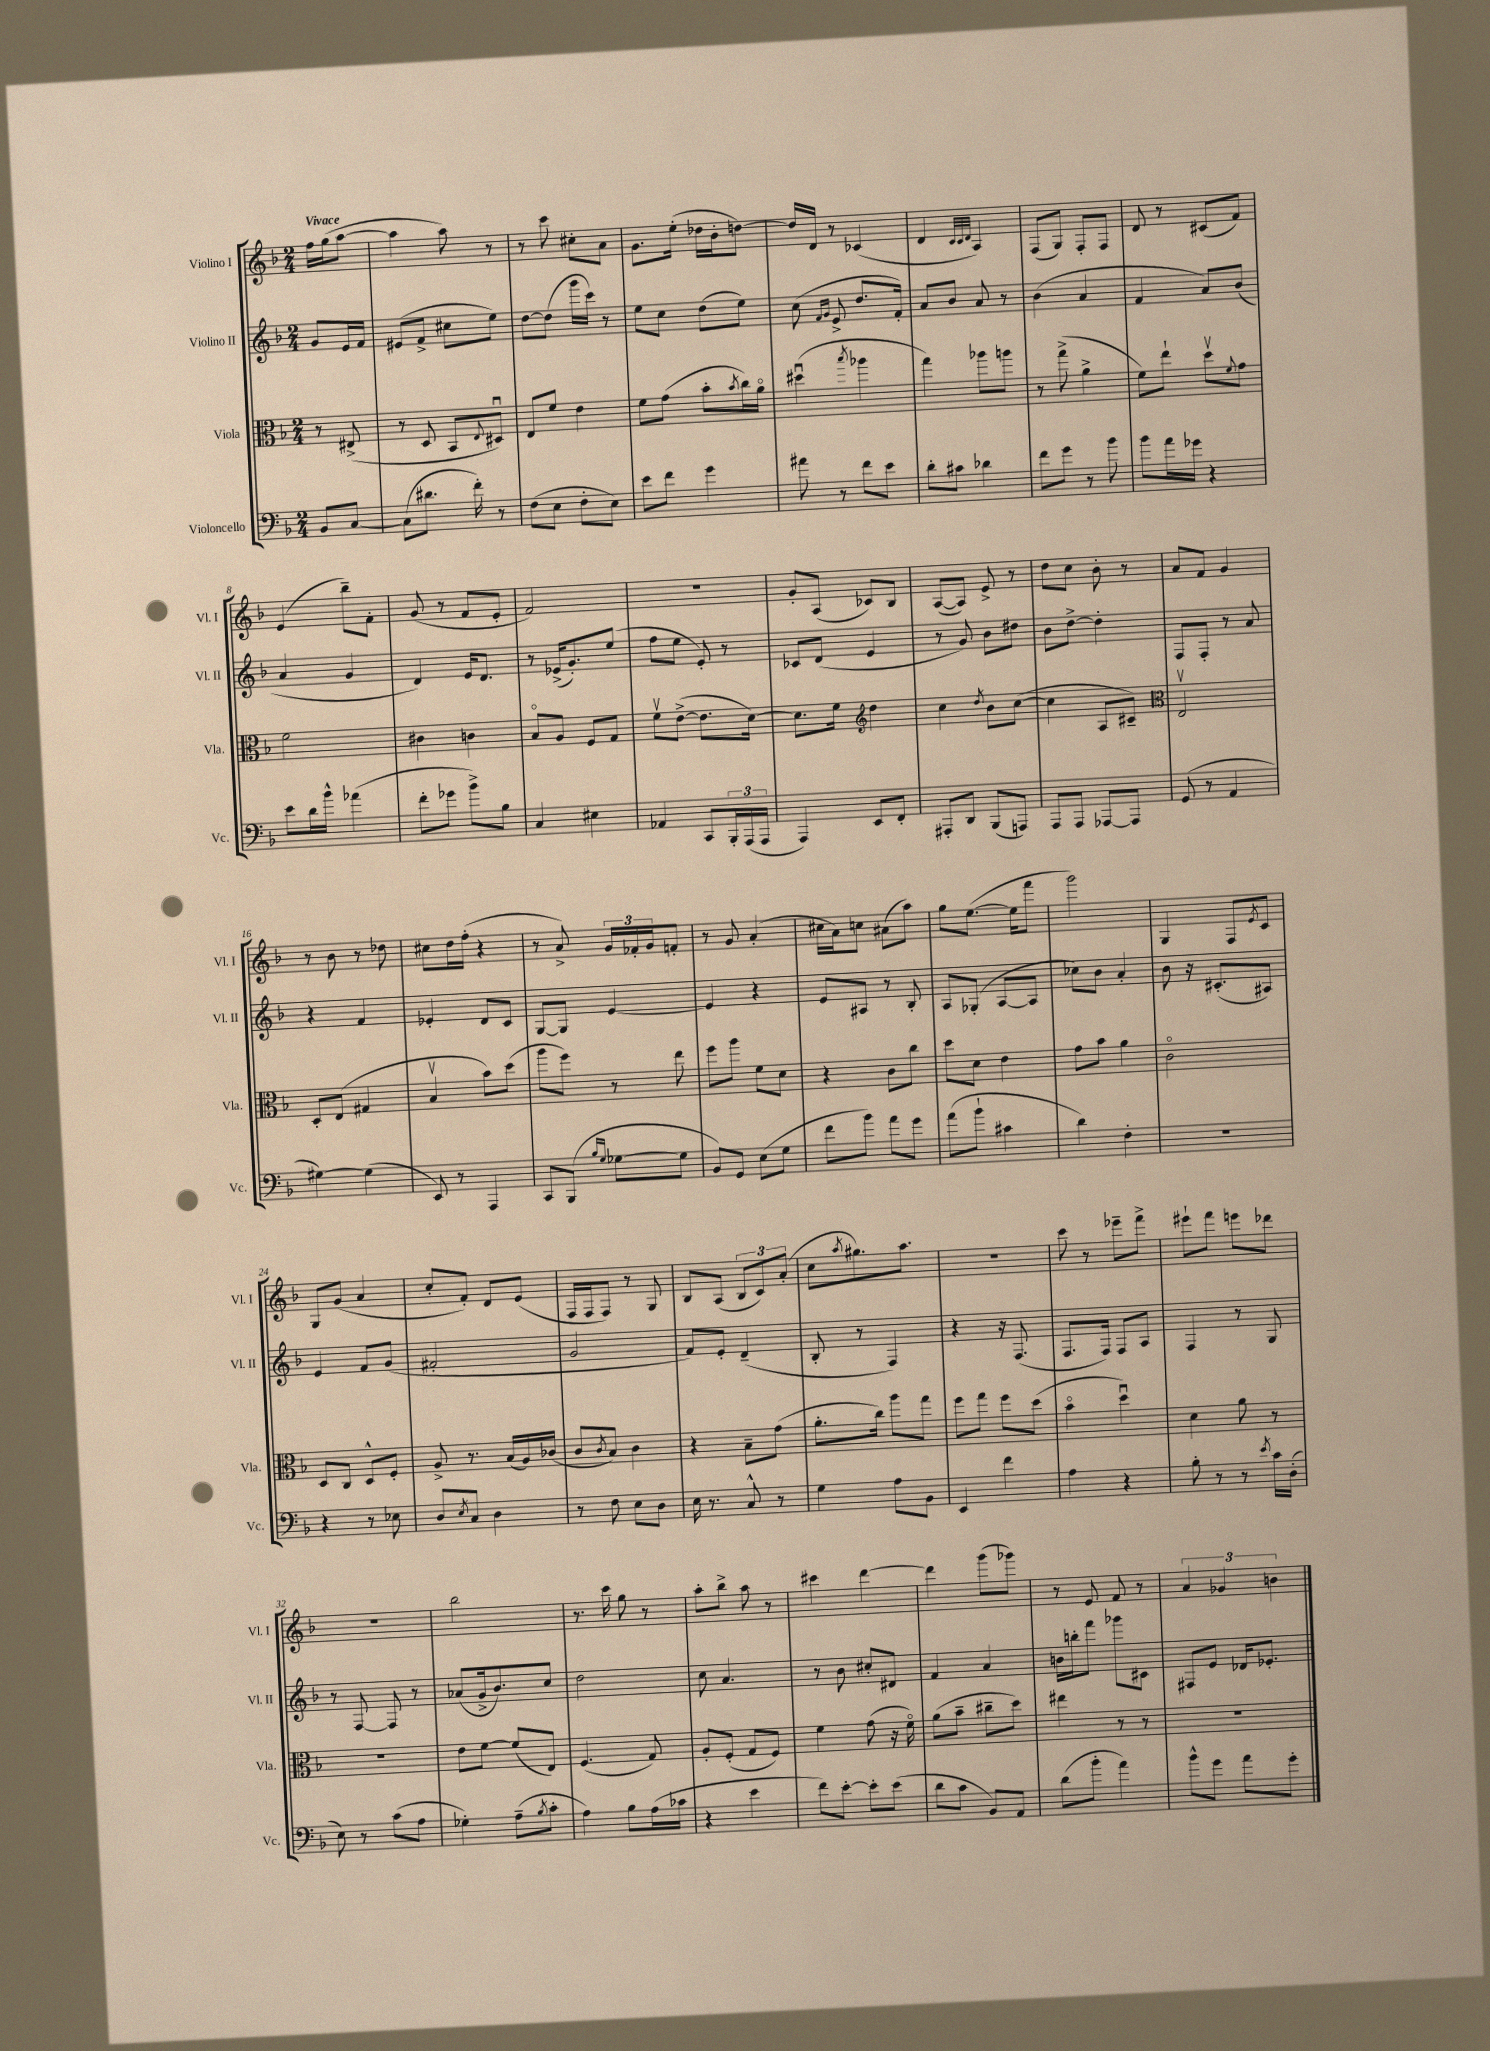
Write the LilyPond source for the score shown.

<<
\new StaffGroup <<
\new Staff = "s0" \with { instrumentName = "Violino I" shortInstrumentName = "Vl. I" } {
    \clef treble \key f \major \numericTimeSignature \time 2/4 \partial 4 \tempo "Vivace"
    f''16 g''16( a''8~ |
    a''4 a''8) r8 |
    r8 c'''8 cis''8-. a'8 |
    g'8. e''16-.( des''16 bes'16-. d''8~) |
    d''16 d'16 r8 ces'4( |
    d'4 \grace { c'32 c'32 d'32 } a4) |
    f8( g8) f8-. f8 |
    d'8 r8 cis'8( f'8) |
    e'4( bes''8--) f'8-. |
    g'8( r8 f'8 e'8-. |
    f'2) |
    R2 |
    g'8-. a8( ces'8) bes8 |
    a8~( a8) e'8-> r8 |
    d''8 c''8 bes'8-. r8 |
    a'8 f'8 g'4 |
    r8 bes'8 r8 des''8 |
    cis''8 d''16 f''16-.( r4 |
    r8 a'8->) \tuplet 3/2 { g'16 fes'16-. g'16 } f'8-. |
    r8 g'8 a'4-.( |
    cis''16 a'16) c''8 ais'8( a''8) |
    g''8 e''8.~( e''16 f'''8 |
    g'''2) |
    g4 f8 \acciaccatura { e'8 } c'8 |
    g8 g'8( a'4 |
    c''8-. f'8-.) d'8 e'8( |
    f16 f16 f8) r8 g8 |
    bes8 a8( \tuplet 3/2 { bes8 c'8) a'8-.( } |
    c''8 \acciaccatura { a''8 } gis''8.) a''8. |
    R2 |
    c'''8 r8 ees'''8-- f'''8-> |
    eis'''8-! f'''8 e'''8 des'''8 |
    R2 |
    bes''2 |
    r8. c'''16 g''8 r8 |
    a''8-. bes''8-> a''8 r8 |
    cis'''4 d'''4~ |
    d'''4 g'''8( ges'''8) |
    r8 e'8 f'8 r8 |
    \tuplet 3/2 { a'4 ges'4 b'4 } \bar "|." |
}
\new Staff = "s1" \with { instrumentName = "Violino II" shortInstrumentName = "Vl. II" } {
    \clef treble \key f \major \numericTimeSignature \time 2/4 \partial 4
    g'8 e'16 f'16 |
    eis'8( f'8-> cis''8 e''8) |
    d''8~ d''8( g'''16 c'''16) r8 |
    e''8 c''8 d''8( e''8) |
    c''8( \grace { f'16 g'16 } e'8-> d''8. f'16-.) |
    a'8 bes'8 a'8 r8 |
    bes'4( a'4 |
    f'4 a'8) bes'8( |
    a'4 g'4 |
    d'4) e'16 d'8. |
    r8 ees'16->( g'8.-.) e''8( |
    f''8 e''8 e'8-.) r8 |
    ces'8 d'8( e'4 |
    r8 g'8) bes'8 dis''8 |
    bes'8 d''8~-> d''4-. |
    f8 f8-. r8 a'8 |
    r4 f'4 |
    ees'4-. d'8 c'8 |
    g8~ g8 e'4~ |
    e'4 r4 |
    e'8 ais8 r8 bes8-. |
    a8 ges8-.( a8~ a8 |
    ces''8) bes'8 a'4-. |
    bes'8 r16 cis'8.-.( ais8) |
    e'4 f'8 g'8( |
    fis'2-. |
    g'2 |
    f'8) e'8-. d'4--( |
    bes8-. r8 f4) |
    r4 r16 f8.( |
    f8. f16) f8 a8 |
    f4 r8 g8 |
    r8 f8~ f8 r8 |
    aes'8( g'16-> bes'8.) c''8 |
    d''2 |
    c''8 a'4. |
    r8 bes'8 cis''8-. dis'8 |
    f'4 a'4 |
    b'16 b''16-. f'''8 ges'''8 cis'8 |
    fis8 e'8 des'16 ees'8.-. \bar "|." |
}
\new Staff = "s2" \with { instrumentName = "Viola" shortInstrumentName = "Vla." } {
    \clef alto \key f \major \numericTimeSignature \time 2/4 \partial 4
    r8 eis8->( |
    r8 d8 bes,8 \appoggiatura { e8 } dis8\downbow) |
    e8 f'8 e'4 |
    f'8 g'8( bes'8-. \acciaccatura { bes'8 } c''16) a'16\flageolet |
    dis''4\downbow( \acciaccatura { bes''8 } aes''4 |
    g''4) aes''8 a''8 |
    r8 g''8->( a'4-> |
    f'8) e''8-! d''8\upbow \appoggiatura { f'8 } g'8 |
    f'2 |
    cis'4 c'4 |
    bes8\flageolet a8 f8 g8 |
    f'8\upbow e'8~->( e'8. d'16~) |
    d'8. f'16 \clef treble d''4 |
    c''4 \acciaccatura { d''8 } bes'8 c''8~( |
    c''4 a8 cis'8--) |
    \clef alto e2\upbow |
    d8-. e8( gis4 |
    bes4\upbow bes'8) d''8( |
    a''8 f''8) r8 e''8 |
    f''8 a''8 f'8 d'8 |
    r4 c'8 c''8 |
    d''8 d'8 e'4 |
    g'8 bes'8 a'4 |
    c'2\flageolet |
    d8 c8 d8-^ f8-. |
    a8-> r8. bes16( a16) ces'16( |
    c'8 \acciaccatura { c'8 } bes8) c'4 |
    r4 bes8-- g'8( |
    a'8.-. c''16) a''8 g''8 |
    f''8 g''8 f''8 d''8( |
    bes'4\flageolet d''4\downbow) |
    d'4 a'8 r8 |
    r2 |
    e'8 f'8~ f'8( e8) |
    f4.( g8) |
    a8-. f8-.( g8 f8) |
    f'4 g'8( r16 f'16\flageolet) |
    a'8( bes'8-- cis''8-- d''8) |
    eis''4 r8 r8 |
    r2 \bar "|." |
}
\new Staff = "s3" \with { instrumentName = "Violoncello" shortInstrumentName = "Vc." } {
    \clef bass \key f \major \numericTimeSignature \time 2/4 \partial 4
    bes,8 c8~ |
    c8( dis'8. f'16-.) r8 |
    f8( e8 f8-. e8) |
    e'8 f'8 g'4 |
    ais'8 r8 f'8 e'8 |
    d'8-. cis'8 des'4 |
    f'8 g'8 r8 bes'8 |
    bes'8 a'16 ges'16 r4 |
    e'8 d'16 bes'16-^ aes'4( |
    f'8-. ges'8 bes'8->) bes8 |
    c4 eis4 |
    aes,4 c,8 \tuplet 3/2 { bes,,16-. a,,16( a,,16 } |
    a,,4) e,8 f,8-. |
    ais,,8-. d,8 bes,,8( a,,8) |
    a,,8 a,,8 aes,,8~ aes,,8 |
    g,8( r8 a,4 |
    gis4~) gis4( |
    e,8) r8 a,,4 |
    c,8 bes,,8( \grace { bes16 g16 } ges8~ ges8 |
    bes,8) g,8 e8( g8 |
    f'8 bes'8) a'8 g'8 |
    a'8( bes'8-! cis'4 |
    d'4) f4-. |
    R2 |
    r4 r8 ees8 |
    d8 \acciaccatura { e8 } c8 d4 |
    r8 f8 e8 d8 |
    e16 r8. c8-^ r8 |
    g4 a8 bes,8 |
    e,4 f'4 |
    a4 r4 |
    bes8-. r8 r8 \acciaccatura { e'8 } c'16 d16-.( |
    e8) r8 c'8( a8 |
    ges4-.) a8--( \acciaccatura { bes8 } c'8-. |
    a4) bes8 a16( ces'16 |
    r4 e'4 |
    f'8) e'8~-. e'8-. e'8( |
    d'8 c'8 bes,8) a,8 |
    d'8( bes'8-. a'4) |
    bes'8-^ g'8 a'8 g'8-. \bar "|." |
}
>>
>>
